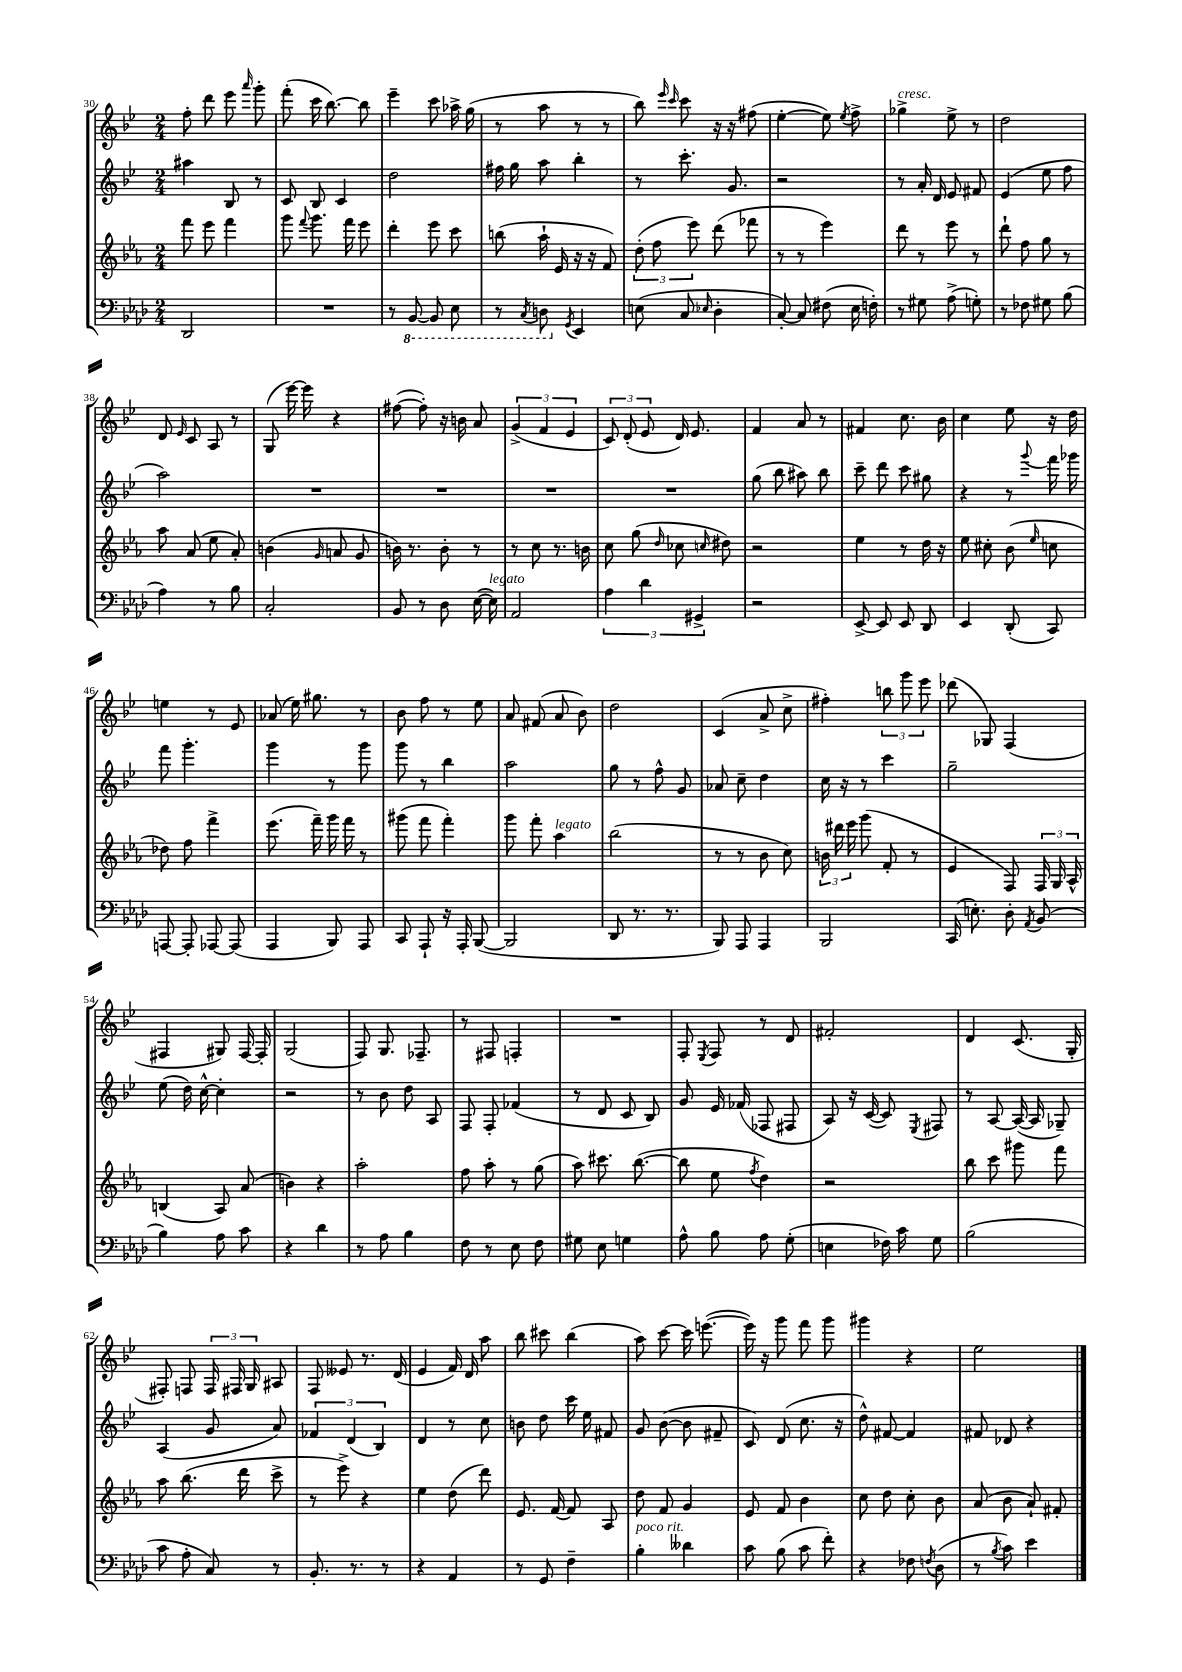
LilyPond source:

<<
\new StaffGroup <<
\new Staff = "s0" {
    \clef treble \key bes \major \numericTimeSignature \time 2/4
    \autoBeamOff f''8-. d'''8 ees'''8 \grace { a'''16 } g'''8-. |
    f'''8-.( c'''16 bes''8.~) bes''8 |
    ees'''4-- c'''8 aes''16-> g''16( |
    r8 a''8 r8 r8 |
    bes''8) \grace { ees'''16 c'''16 } c'''8 r16 r16 fis''8( |
    ees''4~-. ees''8) \acciaccatura { ees''8 } f''8-> |
    ges''4->^\markup { \italic "cresc." } ees''8-> r8 |
    d''2 |
    d'8 \grace { ees'16 } c'8 a8 r8 |
    g8( ees'''16~) ees'''16 r4 |
    fis''8~( fis''8-.) r16 b'16 a'8 |
    \tuplet 3/2 { g'4->( f'4 ees'4 } |
    \tuplet 3/2 { c'8) d'8-.( ees'8 } d'16) ees'8. |
    f'4 a'8 r8 |
    fis'4 c''8. bes'16 |
    c''4 ees''8 r16 d''16 |
    e''4 r8 ees'8 |
    aes'8( ees''16) gis''8. r8 |
    bes'8 f''8 r8 ees''8 |
    a'8 fis'8( a'8 bes'8) |
    d''2 |
    c'4( a'8-> c''8-> |
    fis''4-.) \tuplet 3/2 { b''8 g'''8 ees'''8 } |
    des'''8( ges8) f4( |
    fis4 gis8) fis16~ fis16-. |
    g2( |
    f8) g8. fes8.-- |
    r8 fis8 f4-. |
    R2 |
    f8-. \acciaccatura { ees8 } f8 r8 d'8 |
    fis'2-. |
    d'4 c'8.( g16-. |
    fis8-.) f8 \tuplet 3/2 { f16 fis16 g16 } ais8 |
    f8 eeses'8 r8. d'16( |
    ees'4 f'16) d'16 a''8 |
    bes''8 cis'''8 bes''4( |
    a''8) c'''8~ c'''16 e'''8.~( |
    e'''16) r16 g'''8 f'''8 g'''8 |
    gis'''4 r4 |
    ees''2 \bar "|." |
}
\new Staff = "s1" {
    \clef treble \key bes \major \numericTimeSignature \time 2/4
    \autoBeamOff ais''4 bes8 r8 |
    c'8 bes8 c'4 |
    d''2 |
    fis''16 g''16 a''8 bes''4-. |
    r8 c'''8.-. g'8. |
    r2 |
    r8 a'16-. d'16 ees'8 fis'8 |
    ees'4( ees''8 f''8 |
    a''2) |
    R2 |
    R2 |
    R2 |
    R2 |
    g''8( bes''8 ais''8) bes''8 |
    c'''8-- d'''8 c'''8 gis''8 |
    r4 r8 \appoggiatura { g'''8 } f'''16 ges'''16 |
    f'''8 g'''4.-. |
    g'''4 r8 g'''8 |
    g'''8 r8 bes''4 |
    a''2 |
    g''8 r8 f''8-^ g'8 |
    aes'8 c''8-- d''4 |
    c''16 r16 r8 c'''4 |
    g''2-- |
    ees''8( d''16) c''16~-^ c''4-. |
    r2 |
    r8 bes'8 d''8 a8 |
    f8 f8-. fes'4( |
    r8 d'8 c'8 bes8) |
    g'8 ees'16 fes'16( fes8 fis8 |
    a8) r16 c'16~( c'8) \acciaccatura { ees8 } fis8 |
    r8 a8~ a16~( a16 ges8--) |
    a4( g'8 a'8) |
    \tuplet 3/2 { fes'4 d'4( bes4) } |
    d'4 r8 c''8 |
    b'8 d''8 c'''16 ees''16 fis'8 |
    g'8 bes'8~( bes'8 fis'8-- |
    c'8) d'8( c''8. r16 |
    d''8-^) fis'8~ fis'4 |
    fis'8 des'8 r4 \bar "|." |
}
\new Staff = "s2" {
    \clef treble \key ees \major \numericTimeSignature \time 2/4
    \autoBeamOff f'''8 ees'''8 f'''4 |
    g'''8 \appoggiatura { f'''8 } g'''8. f'''16 ees'''8 |
    d'''4-. ees'''8 c'''8 |
    b''8( aes''16-! ees'16 r16 r16 f'8) |
    \tuplet 3/2 { d''8-.( f''8 ees'''8) } d'''8( fes'''8 |
    r8 r8 ees'''4) |
    d'''8 r8 ees'''8 r8 |
    d'''8-! f''8 g''8 r8 |
    aes''8 aes'8( ees''8 aes'8-.) |
    b'4( \grace { g'16 } a'8 g'8 |
    b'16) r8. b'8-. r8 |
    r8 c''8 r8. b'16 |
    c''8 g''8( \grace { d''16 } ces''8 \grace { c''16 } dis''8) |
    r2 |
    ees''4 r8 d''16 r16 |
    ees''8 cis''8-. bes'8( \grace { ees''16 } c''8 |
    des''8) f''8 f'''4-> |
    ees'''8.( f'''16--) g'''16 f'''16 r8 |
    gis'''8( f'''8 f'''4-.) |
    g'''8 f'''8-. aes''4^\markup { \italic "legato" } |
    bes''2( |
    r8 r8 bes'8 c''8) |
    \tuplet 3/2 { b'16 dis'''16 ees'''16 } g'''8( f'8-. r8 |
    ees'4 f8) \tuplet 3/2 { f16 g16 aes16-^ } |
    b4( aes8) aes'8( |
    b'4) r4 |
    aes''2-. |
    f''8 aes''8-. r8 g''8( |
    aes''8) cis'''8. bes''8.~( |
    bes''8 ees''8 \acciaccatura { f''8 } d''4) |
    r2 |
    bes''8 c'''8 gis'''8 f'''8 |
    aes''8 bes''8.( d'''16 c'''8-> |
    r8 ees'''8->) r4 |
    ees''4 d''8( d'''8) |
    ees'8. f'16~ f'8 aes8 |
    d''8 f'8 g'4 |
    ees'8 f'8 bes'4 |
    c''8 d''8 c''8-. bes'8 |
    aes'8( bes'8 aes'8-!) fis'8-. \bar "|." |
}
\new Staff = "s3" {
    \clef bass \key aes \major \numericTimeSignature \time 2/4
    \autoBeamOff des,2 |
    R2 |
    r8 \ottava #-1 bes,,8~ bes,,8 ees,8 |
    r8 \acciaccatura { c,8 } d,8 \ottava #0 \acciaccatura { g,8 } ees,4 |
    e8( c8 \grace { ees16 } des4-. |
    c8~-.) c8 fis8( ees16 f16-.) |
    r8 gis8 aes8->( g8-.) |
    r8 fes8 gis8 bes8( |
    aes4) r8 bes8 |
    c2-. |
    bes,8 r8 des8 ees16~( ees16^\markup { \italic "legato" }) |
    aes,2 |
    \tuplet 3/2 { aes4 des'4 gis,4-> } |
    r2 |
    ees,8~-> ees,8 ees,8 des,8 |
    ees,4 des,8-.( c,8) |
    a,,8~ a,,8-. aes,,8~ aes,,8( |
    aes,,4 bes,,8) aes,,8 |
    c,8 aes,,8-! r16 aes,,16-. bes,,8~( |
    bes,,2 |
    des,8 r8. r8. |
    bes,,8) aes,,8 aes,,4 |
    bes,,2 |
    c,16( e8.-.) des8-. \acciaccatura { aes,8 } bes,8( |
    bes4) aes8 c'8 |
    r4 des'4 |
    r8 aes8 bes4 |
    f8 r8 ees8 f8 |
    gis8 ees8 g4 |
    aes8-^ bes8 aes8 g8-.( |
    e4 fes16) c'16 g8 |
    bes2( |
    c'8 aes8-. c8) r8 |
    bes,8.-. r8. r8 |
    r4 aes,4 |
    r8 g,8 f4-- |
    bes4-.^\markup { \italic "poco rit." } deses'4 |
    c'8 bes8( c'8 f'8-.) |
    r4 fes8 \acciaccatura { f8 } des8( |
    r8 \acciaccatura { bes8 } c'8) ees'4 \bar "|." |
}
>>
>>
\layout { \context { \Score currentBarNumber = #30 } }
